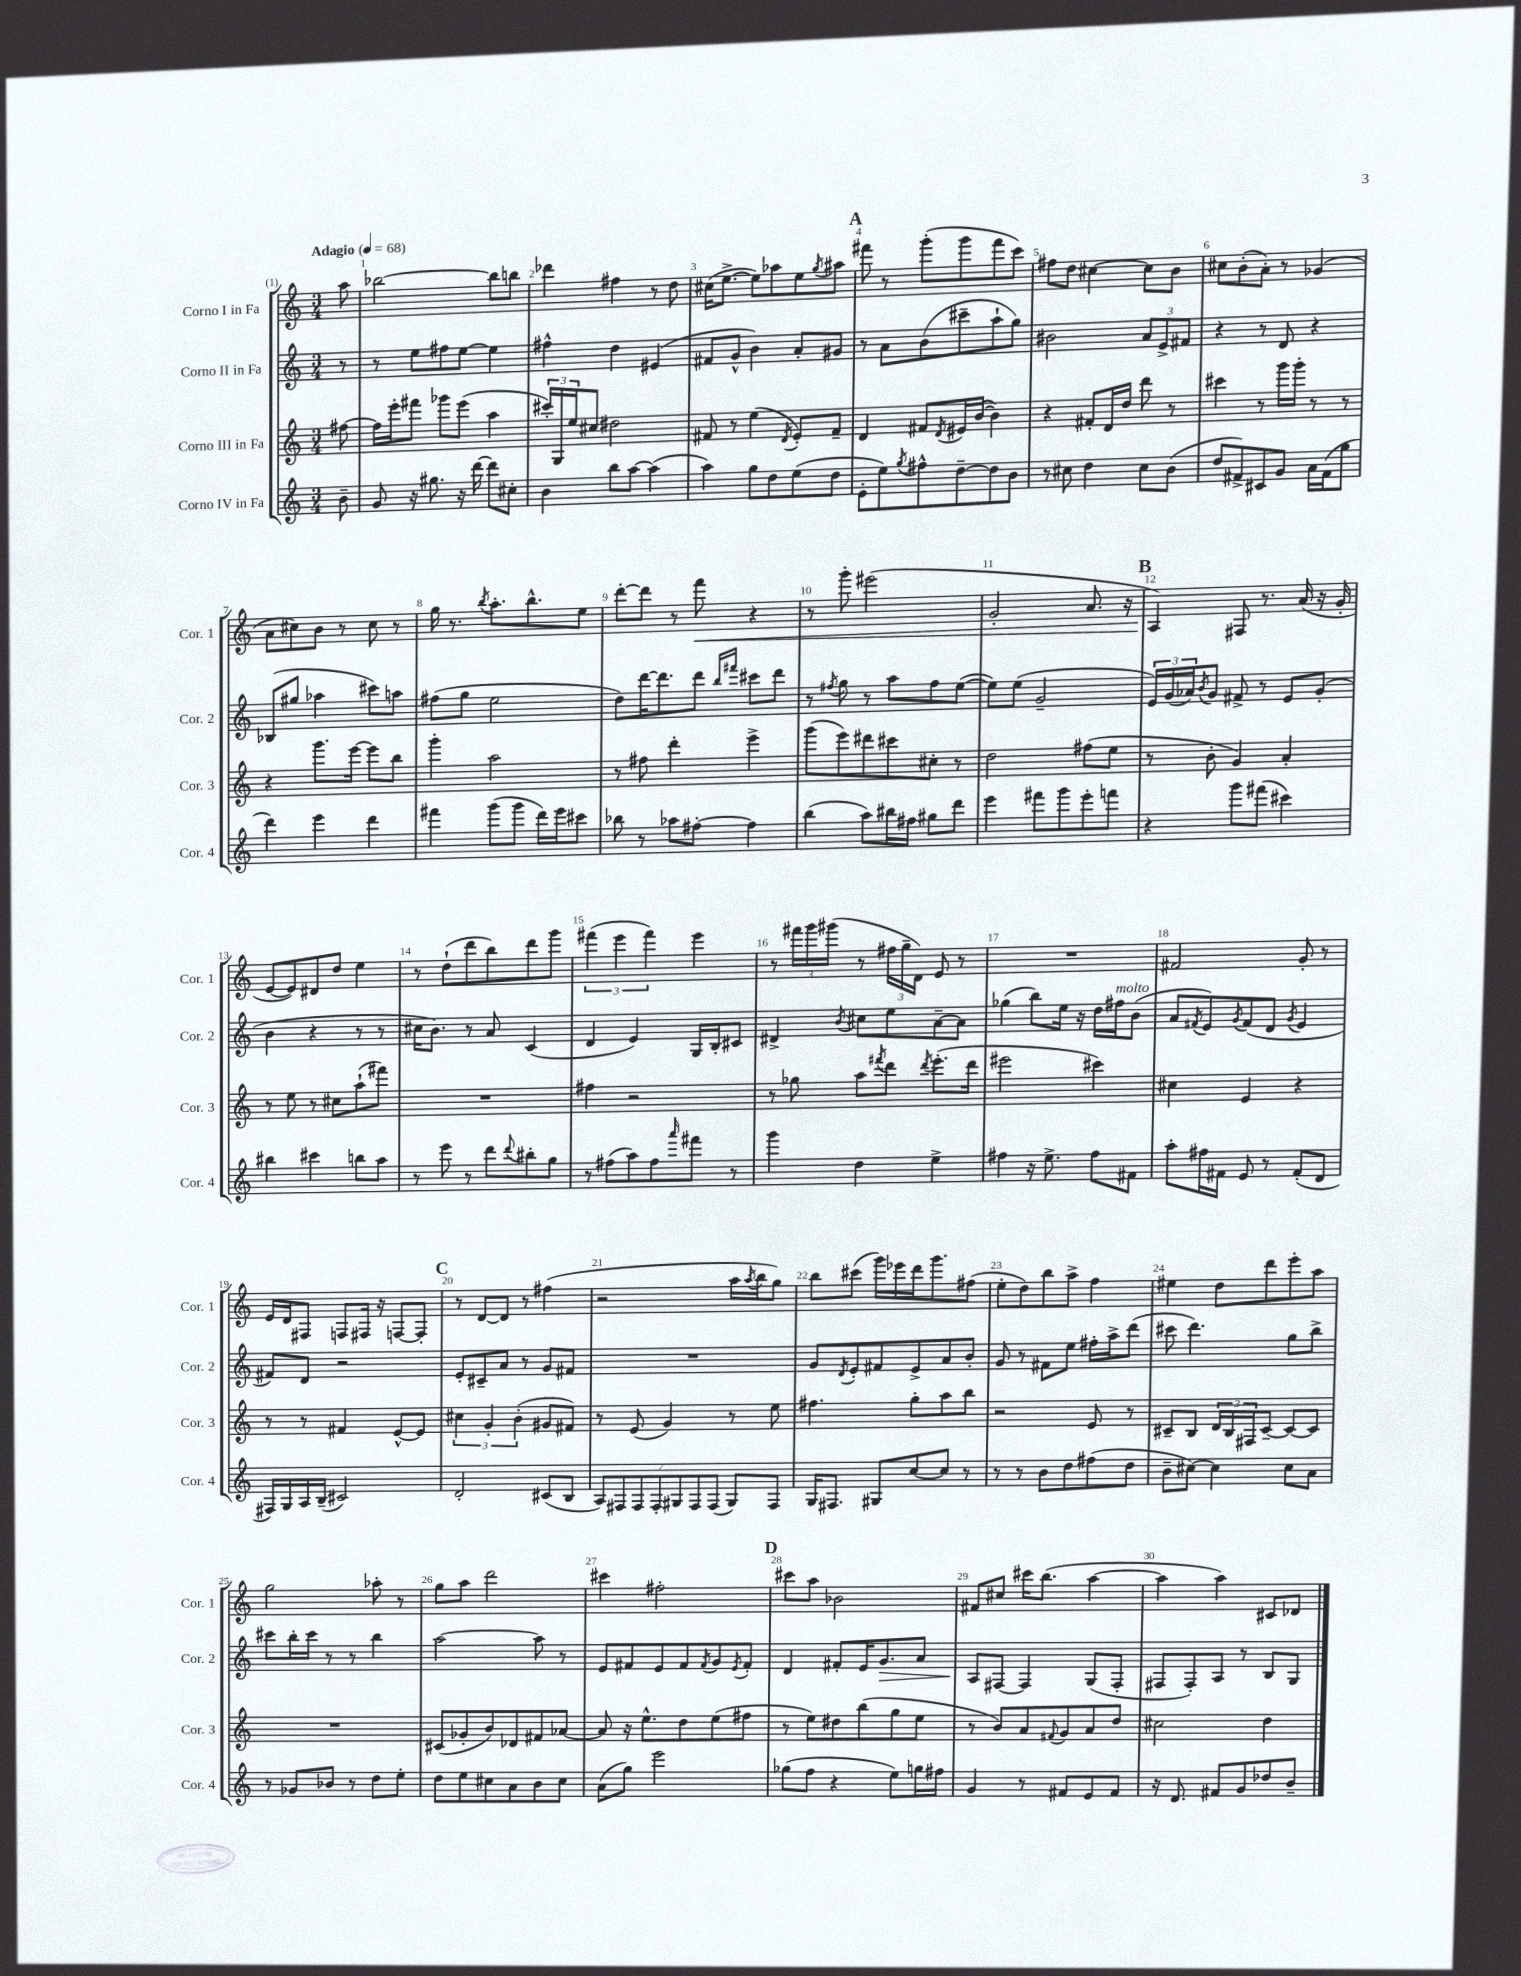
<<
\new StaffGroup <<
\new Staff = "s0" \with { instrumentName = "Corno I in Fa" shortInstrumentName = "Cor. 1" } {
    \clef treble \key c \major \numericTimeSignature \time 3/4 \partial 8 \tempo "Adagio" 4 = 68
    a''8 |
    bes''2~ bes''8 b''8 |
    des'''4 fis''4 r8 d''8 |
    cis''16( e''8.~-> e''8) aes''8 e''8 \acciaccatura { g''8 } ais''8 |
    \mark \markup { \bold "A" } fis'''8 r8 g'''8-.( g'''8 fis'''8 c'''8) |
    fis''8 d''8 cis''4~ cis''8 b'8 |
    cis''8 b'8-.( a'8-.) r8 ges'4( |
    a'8 cis''8) b'8 r8 cis''8 r8 |
    g''16 r8. \acciaccatura { b''8 } a''8.-. b''8.-^ e''8 |
    d'''8~-. d'''8 r8 f'''8\< r4 |
    r8 g'''8-. eis'''2( |
    g'2-. a'8. r16 |
    \mark \markup { \bold "B" } a4\!) fis8 r8. a'16( r16 g'16-. |
    e'8~ e'8) dis'8 d''8 e''4 |
    r8 d''8-!( d'''8 b''8) d'''8 g'''8 |
    \tuplet 3/2 { fis'''4( e'''4 fis'''4) } e'''4 |
    r8 \tuplet 3/2 { fis'''16 g'''16 gis'''16( } r8 \tuplet 3/2 { fis''16 g''16-- d'16) } e'8 r8 |
    R2. |
    fis'2 g'8-. r8 |
    e'16 d'16 fis8 f8 fis16 r16 f8~ f8-. |
    \mark \markup { \bold "C" } r8 d'8~ d'8 r8 fis''4( |
    r2 a''16 \acciaccatura { a''8 } b''16 g''8) |
    b''8 cis'''8( g'''16) ees'''16 d'''16 g'''8. fis''8( |
    e''8-. d''8) b''8 a''8-> f''4 |
    eis''4 d''8 d'''8 e'''8-. a''8 |
    g''2 aes''8-. r8 |
    g''8 a''8 d'''2 |
    cis'''4 fis''2-. |
    \mark \markup { \bold "D" } cis'''8 a''8 bes'2 |
    fis'8 cis''8 cis'''16 b''8.( a''4~ |
    a''4 a''4) cis'8 des'8 \bar "|." |
}
\new Staff = "s1" \with { instrumentName = "Corno II in Fa" shortInstrumentName = "Cor. 2" } {
    \clef treble \key c \major \numericTimeSignature \time 3/4 \partial 8
    r8 |
    r8 e''8 fis''8 e''8~ e''4 |
    fis''4-^ d''4 eis'4( |
    fis'8 g'8-^ b'4) a'8-. gis'8 |
    \mark \markup { \bold "A" } r8 a'8 b'8( cis'''8-- a''8-! g''8) |
    bis'2 \tuplet 3/2 { a'8 e'8-> fis'8 } |
    r4 r8 d'8 r4 |
    bes8( gis''8 aes''4 cis'''8) a''8 |
    fis''8( g''8 e''2 |
    d''8) d'''16~ d'''8. d'''8 \grace { b''16 fis'''16 } cis'''8 d'''8 |
    r8 \acciaccatura { fis''8 } g''8 r8 a''8 fis''8 e''8~( |
    e''8) e''8( g'2-- |
    \mark \markup { \bold "B" } \tuplet 3/2 { e'16) g'16( aes'16) } \acciaccatura { b'8 } g'8 fis'8-> r8 e'8 g'8-.( |
    b'4 r4 r8 r8 |
    cis''16 b'8.) r8 a'8 c'4( |
    d'4 e'4) g16 b16-. cis'8 |
    dis'4-> \acciaccatura { b'8 } cis''8 e''8 a'8~-- a'8 |
    ges''4( b''8) e''16 r16 d''16 fis''16^\markup { \italic "molto" } b'8( |
    a'8 \acciaccatura { fis'8 } e'8) \acciaccatura { g'8 } fis'8( d'8 \acciaccatura { g'8 } e'4 |
    fis'8) d'8 r2 |
    \mark \markup { \bold "C" } e'8-. cis'8-- a'8 r8 g'8 fis'8 |
    R2. |
    g'8 \acciaccatura { d'8 } e'8-. fis'8 e'8-> a'8 b'8-. |
    g'8 r8 fis'8 e''8 fis''16-. a''16-> d'''8( |
    cis'''8 d'''4.) g''8 b''8-> |
    cis'''8 b''16-. cis'''16 r8 r8 b''4 |
    a''2~ a''8 r8 |
    e'8 fis'8 e'8 fis'8 \acciaccatura { fis'8 } g'8 \acciaccatura { e'8 } fis'8-. |
    \mark \markup { \bold "D" } d'4 fis'8-. e'16 g'8.\> a'8 |
    a8\! fis8~ fis4 g8( fis8-. |
    fis8 fis8-.) a8 r8 b8 g8 \bar "|." |
}
\new Staff = "s2" \with { instrumentName = "Corno III in Fa" shortInstrumentName = "Cor. 3" } {
    \clef treble \key c \major \numericTimeSignature \time 3/4 \partial 8
    fis''8~ |
    fis''16 e'''16-. fis'''8 ges'''8 e'''8( a''4 |
    \tuplet 3/2 { cis'''16-.) g16 e''16 } cis''8 dis''2 |
    fis'8 r8 e''4( \acciaccatura { d'8 } e'8-.) fis'8-- |
    \mark \markup { \bold "A" } d'4 fis'8 \acciaccatura { d'8 } eis'16 b'16~( b'4) |
    r4 fis'8-. d'16 d''16 d'''8 r8 |
    cis'''4 r8 g'''16 g'''16-. r8 r8 |
    r4 g'''8. e'''16~ e'''8 b''8 |
    g'''4-. a''2 |
    r8 fis''8 d'''4-. e'''4-> |
    g'''8( e'''8) dis'''8 cis'''8 cis''8-. r8 |
    d''2 fis''8( e''8 |
    \mark \markup { \bold "B" } r8 b'8-. g'4) a'4-. |
    r8 e''8 r8 cis''8 a''8-!( fis'''8) |
    R2. |
    fis''4 r2 |
    r8 ges''8 a''8 \acciaccatura { fis'''8 } d'''8 \acciaccatura { d'''8 } e'''8.-.( d'''16 |
    eis'''2 cis'''4) |
    cis''4 e'4 r4 |
    r8 r8 fis'4 e'8~-^ e'8 |
    \mark \markup { \bold "C" } \tuplet 3/2 { cis''4 g'4-. b'4-.( } gis'8 fis'8) |
    r8 e'8( g'4) r8 e''8 |
    fis''4. g''8-. a''8 b''8 |
    r2 e'8 r8 |
    cis'8-- b8 \tuplet 3/2 { d'16 b16 fis16 } cis'8~-- cis'8~ cis'8 |
    R2. |
    cis'8( ges'8-. b'8) des'8 fis'8 aes'8~ |
    aes'8 r16 e''8.-^ d''8 e''8( fis''8 |
    \mark \markup { \bold "D" } r8 e''8) dis''8 b''8( g''8 e''8 |
    r8 b'8) a'8 \appoggiatura { fis'8 } g'8 a'8 d''8 |
    cis''2 d''4 \bar "|." |
}
\new Staff = "s3" \with { instrumentName = "Corno IV in Fa" shortInstrumentName = "Cor. 4" } {
    \clef treble \key c \major \numericTimeSignature \time 3/4 \partial 8
    b'8-- |
    g'8 r16 gis''8. r16 d'''16~ d'''8 cis''8-. |
    b'4 b''8 a''8~ a''4( |
    a''4) g''8 d''8 e''8( d''8 |
    \mark \markup { \bold "A" } e'8-. e''8) \acciaccatura { g''8 } fis''8-^ d''8~-- d''8 b'8 |
    r8 cis''8 d''4 cis''8 b'8( |
    d''8 fis'8->) cis'8 g'8 a'16 fis'16( g''8 |
    d'''4) e'''4 d'''4 |
    fis'''4 g'''8( g'''8 d'''16) e'''16 cis'''8 |
    bes''8 r8 aes''8 fis''8~-. fis''4 |
    b''4( a''8) bis''16 fis''16 gis''8 d'''8 |
    e'''4 fis'''8 g'''8 e'''8-. f'''8 |
    \mark \markup { \bold "B" } r4 g'''8 fis'''8( cis'''4) |
    bis''4 cis'''4 b''8 a''8 |
    r8 e'''8 r8 d'''8 \appoggiatura { d'''8 } bis''8-. g''8 |
    r8 fis''8( a''8) fis''8 \grace { a'''16 } fis'''8 r8 |
    g'''4 d''4 e''4-> |
    fis''4 r16 e''8.-> fis''8 fis'8 |
    a''8-. fis''16 fis'16 e'8 r8 fis'8-.( d'8 |
    fis16) g16 a16 b16--( cis'2) |
    \mark \markup { \bold "C" } d'2-. cis'8( b8 |
    \tuplet 7/4 { a8) fis8 fis8 fis8-. gis8 fis8 fis8( } gis8) fis8 |
    g16 fis8. gis8 c''8~ c''8 r8 |
    r8 r8 b'8 d''8 fis''8( d''8 |
    b'8-- cis''8~) cis''4 cis''8 a'8 |
    r8 ges'8 bes'8 r8 d''8 e''8-. |
    d''8 e''8 cis''8 a'8 b'8 cis''8 |
    a'8( g''8) e'''2 |
    \mark \markup { \bold "D" } ges''8( f''8 r4 e''8) g''16 fis''16 |
    g'4 r8 fis'8 e'8 fis'8 |
    r16 d'8. fis'8 g'8 des''8 b'8-- \bar "|." |
}
>>
>>
\layout { \context { \Score \override BarNumber.break-visibility = ##(#f #t #t) barNumberVisibility = #all-bar-numbers-visible } }
